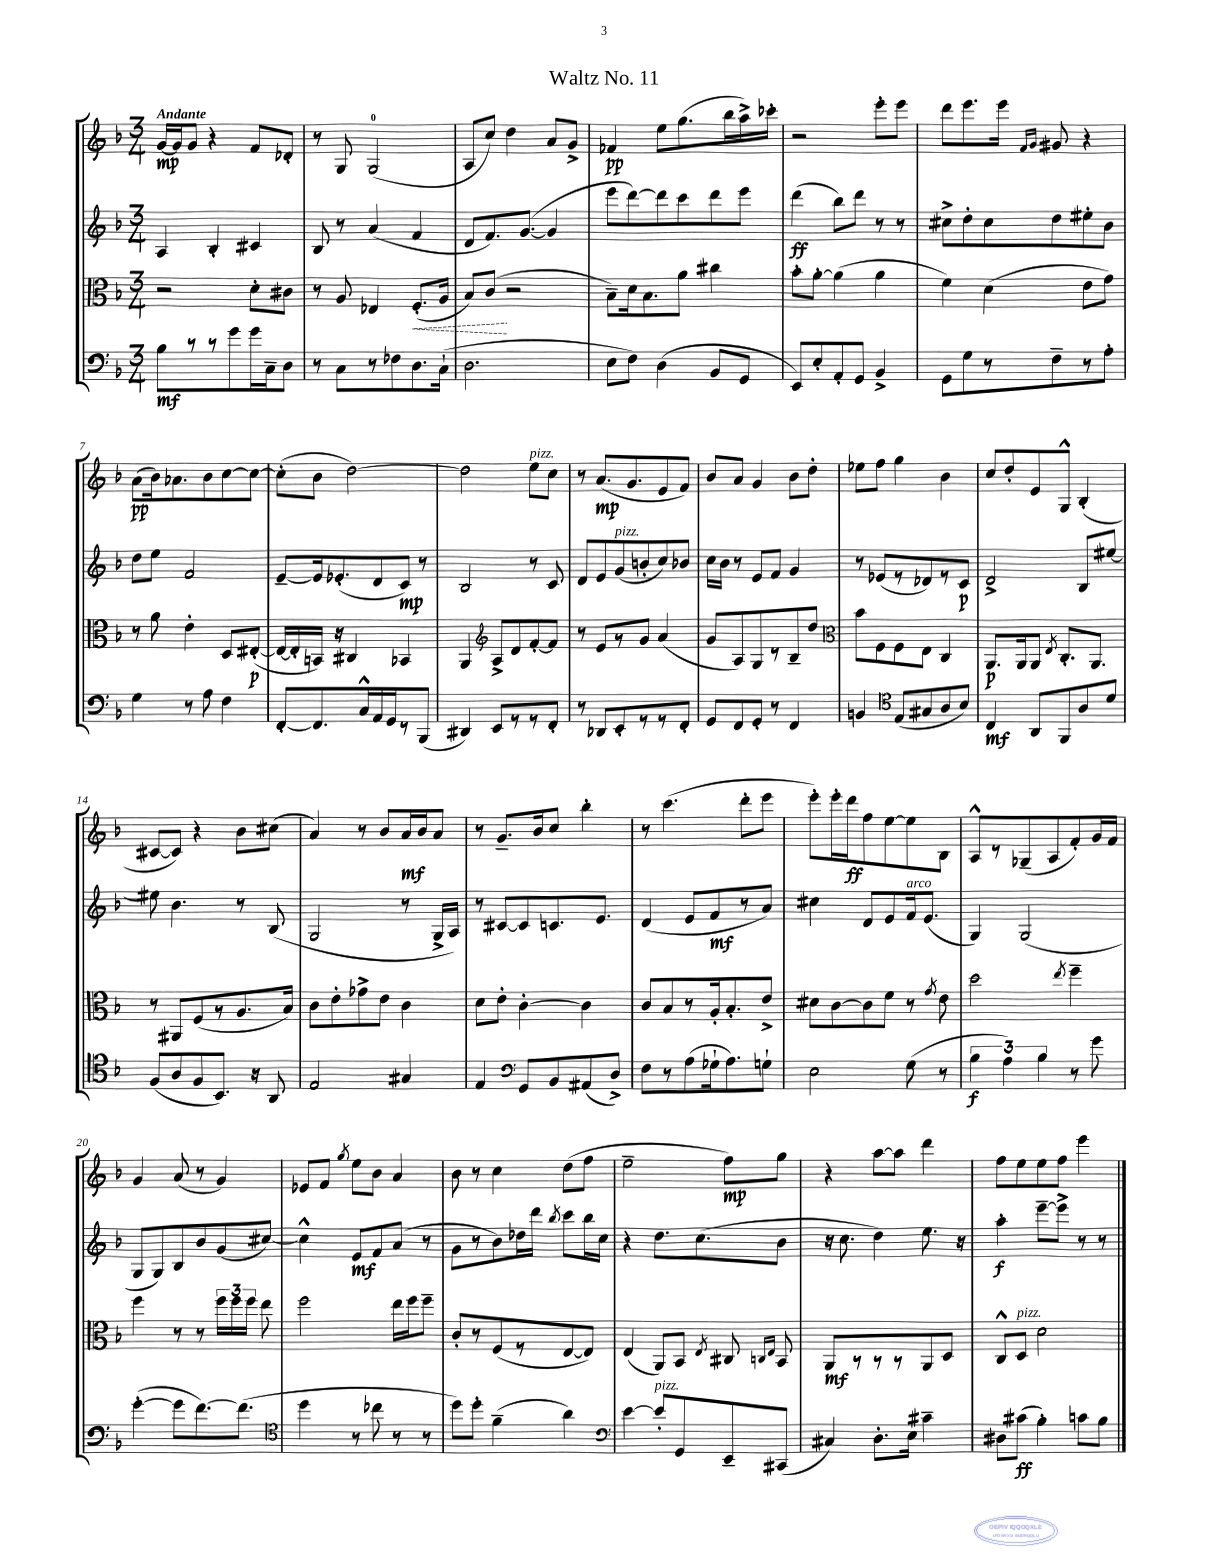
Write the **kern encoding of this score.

**kern	**kern	**kern	**kern
*staff4	*staff3	*staff2	*staff1
*clefF4	*clefC3	*clefG2	*clefG2
*k[b-]	*k[b-]	*k[b-]	*k[b-]
*M3/4	*M3/4	*M3/4	*M3/4
8B-\L	2r	4A/	[16g/LL
.	.	.	16g/]J
8r	.	.	8g/J
8r	.	4B-'/	4r
8g\	.	.	.
16g\L	8d'\L	4c#/	8f/L
16C~\J	.	.	.
8D\J	8c#\J	.	8d-'/J
=	=	=	=
8r	8r	8B-/	8r
8C\L	8A/	8r	8G/
8r	4E-/	(4a/	(2G/
8F-\	.	.	.
8.D\	(8.F'/L	4f/	.
(16C`\Jk	16A/Jk	.	.
=	=	=	=
2.D\	8B-/L)	8d/L	8A/L
.	(8c/J	8.f/)	8cc/J)
.	2r	.	4dd\
.	.	([8.g/J	.
.	.	4g/]	8a/L
.	.	.	8g^/J
=	=	=	=
8E\L	8B-~\L)	8eee\L	4f-/
8F\J)	16d\k	[8ddd\)	.
.	8.B-\	.	.
(4D\	.	8ddd\]	8ee\L
.	8a\J	8ccc\	(8.gg\
8BB-/L	4cc#\	8ddd\	.
.	.	.	16bb-\L
8GG/J	.	8eee\J	16aa^\)
.	.	.	16ccc-'\JJ
=	=	=	=
8EE/L)	8b-'\L	(4ddd\	2r
8E'/	[8a'\J	.	.
8AA'/	(4a\]	8bb-\L)	.
8GG/J	.	8ddd\J	.
4BB-^/	4a\	8r	8eee'\L
.	.	8r	8eee\J
=	=	=	=
8GG\L	4f\)	8cc#^\L	8ddd\L
8G\	.	8dd'\	8.eee\
8r	(4d\	8cc#\	.
.	.	.	16eee\Jk
.	.	.	16qqf/LL
.	.	.	16qqg/JJ
8F~\	.	8dd\	8g#/
8r	8e\L	8ee#'\	4r
8A'\J	8g\J)	8b-\J	.
=	=	=	=
4G\	8r	8dd\L	(8a\L
.	8a\	8ee\J	16b-\k)
.	.	.	8.a-\
8r	4e'\	2f/	.
8A\	.	.	8b-\
4F\	8D/L	.	[8cc\
.	([8E#'/J	.	8cc\_J
=	=	=	=
[8FF'/L	16E#/_LL	[8e~/L	(8cc'\]L
.	16E#'/]	.	.
8.FF/]	16BB/JJ)	16e/]k	8b-\J
.	16r	(8.e-'/	.
.	4C#/	.	[2dd\)
16C^^/L	.	.	.
16AA/	.	8d/	.
16GG/J	.	.	.
8r	4BB-/	8c/J)	.
(8BBB-/J	.	8r	.
=	=	=	=
4DD#/)	4AA/	2B-/	2dd\]
*	*clefG2	*	*
8EE/L	8A^/L	.	.
8r	8d/	.	.
8r	[8f'/	8r	8ee\L
8FF'/J	8f/]J	8c/	8cc\J
=	=	=	=
8r	8r	8d/L	8r
8DD-/L	8e/L	8e/	(8.a/L
8EE'/	8r	(8g/	.
.	.	.	8.g/
8r	8g/J	8b'/	.
8r	(4a/	8cc/)	8e/
8FF'/J	.	8b-/J	8f/J)
=	=	=	=
8GG/L	8g/L	16cc\LL	8b-/L
.	.	16b-\JJ	.
8FF/	8A/)	8r	8a/J
8GG'/J	8G/	8e/L	4g/
8r	8r	8f/J	.
4FF/	8B-~/	4g/	8b-\L
.	8dd/J	.	8dd'\J
=	=	=	=
*	*clefC3	*	*
4BB/	8b-\L	8r	8ee-\L
.	8F\	(8e-/L	8ff\J
*clefC4	*	*	*
(8E/L	8F\	8r	4gg\
8G#/	8E\J	8d-/)	.
8A/	4C/	8r	4b-\
8B-/J)	.	8c/J	.
=	=	=	=
4C/	8.AA/L	2d^/	8cc/L
.	.	.	8dd'/
.	16AA/k	.	.
8AA/L	8AA/J	.	8e/
.	8qE/	.	.
8FF/	8.C'/L	.	8G^^/J
8A/	.	8B-/L	(4B-'/
.	8.AA/J	.	.
8d/J	.	[8ee#/J	.
=	=	=	=
(8F/L	8r	8ee#\]	[8c#/L
8A/	8AA#/L	4.b-\	8c#/]J)
8F/	(8F/	.	4r
8.BB-/J)	8r	.	.
.	8.A/	8r	8b-\L
16r	.	.	.
8AA/	.	(8B-/	(8cc#\J
.	16B-/Jk)	.	.
=	=	=	=
2E/	8c\L	2G/	4a/)
.	8e'\	.	.
.	8g-^\	.	8r
.	8e\J	.	8b-/L
4G#/	4c\	8r	16a/L
.	.	.	16b-/J
.	.	16G^/LL	8a/J
.	.	16A/JJ)	.
=	=	=	=
4E/	8d\L	8r	8r
.	8e'\J	[8c#/L	8.g~/L
*clefF4	*	*	*
8GG/L	[4c'\	8c#/]	.
.	.	.	16b-/k
8BB-/	.	8.c/	8cc/J
(8AA#/	4c\]	.	4bb-'\
.	.	8.e/J	.
8D^/J)	.	.	.
=	=	=	=
8F\L	8c/L	(4d/	8r
8r	8B-/	.	(4.ccc\
(8A\	8r	8e/L	.
16G-`\k	16A'/k	8f/	.
8.A\)	8.B-'/	.	.
.	.	8r	8ddd'\L
8G`\J	8e^/J	8a/J)	8eee\J
=	=	=	=
2E\	8d#\L	4cc#\	8eee'\L)
.	[8c\	.	16eee'\L
.	.	.	16ddd\J
.	8c\]	8d/L	8ff\
.	8f\J	8e/	[8ee\
(8G\	8r	16f/k	8ee\]
.	.	(8.e/J	.
.	8qg/	.	.
8r	8e\	.	8B-\J
=	=	=	=
6B-\	2dd\	4G/)	8A^^/L
.	.	.	8r
6A\)	.	.	.
.	.	(2G/	(8G-~/
6B-\	.	.	.
.	.	.	8A/
.	8qee/	.	.
8r	4ff~\	.	8f'/)
8g\	.	.	16g/L
.	.	.	16f/JJ
=	=	=	=
([4g'\	4ff\	8G/L	4g/
.	.	8G/)	.
8g\]L	8r	8B-/	(8a/
[8.f\)	8r	8b-/	8r
.	24ff\LL	(8g/	4g/)
.	24ff\	.	.
(8.f\]J	.	.	.
.	24ff\JJ	.	.
.	8ee\	[8cc#/J)	.
=	=	=	=
*clefC4	*	*	*
4dd\	2ff\	4cc#^^\]	8e-/L
.	.	.	8f/J
.	.	.	8qgg/
8r	.	8e/L	8ee\L
8cc-\	.	8f/	8b-\J
8r	16ee\LL	(8a/J	4a/
.	16ff\J	.	.
8r	8ff~\J	8r	.
=	=	=	=
8dd\L)	8c'/L	8g\L	8b-\
8dd'\J	8r	8r	8r
(4f~\	(8F/	8b-\)	4cc\
.	8r	16dd-\L	.
.	.	16ddd\JJ	.
.	.	8qbb-/	.
4a\)	[8E/	8ccc\L	(8dd\L
.	8E/]J)	16bb-\L	8ff\J
.	.	16cc\JJ	.
=	=	=	=
*clefF4	*	*	*
[4e\	(4E/	4r	2ee~\
8e'/]L	8AA/L)	8.dd\L	.
8GG/	8BB-/J	.	.
.	.	(8.cc\	.
.	8qE/	.	.
8EE~/	8C#/	.	8ff\L)
.	16qqC/LL	.	.
.	16qqE/JJ	.	.
(8CC#/J	8BB-/	8b-\J	8gg\J
=	=	=	=
4C#/)	8AA/L	16r	4r
.	.	8.cc\	.
.	8r	.	.
8.D'\L	8r	4dd\)	[8aa\L
.	8r	.	8aa\]J
16E\Jk	.	.	.
4c#~\	8AA/	8.ee\	4ddd\
.	8D/J	.	.
.	.	16r	.
=	=	=	=
8D#\L	8C^^/L	4aa'\	8ff\L
(8c#\J	8D/J	.	8ee\
4B-'\)	2d\	[8eee~\L	8ee\
.	.	8eee^\]J	8ff\J
8c\L	.	8r	4eee\
8B-\J	.	8r	.
==	==	==	==
*-	*-	*-	*-
